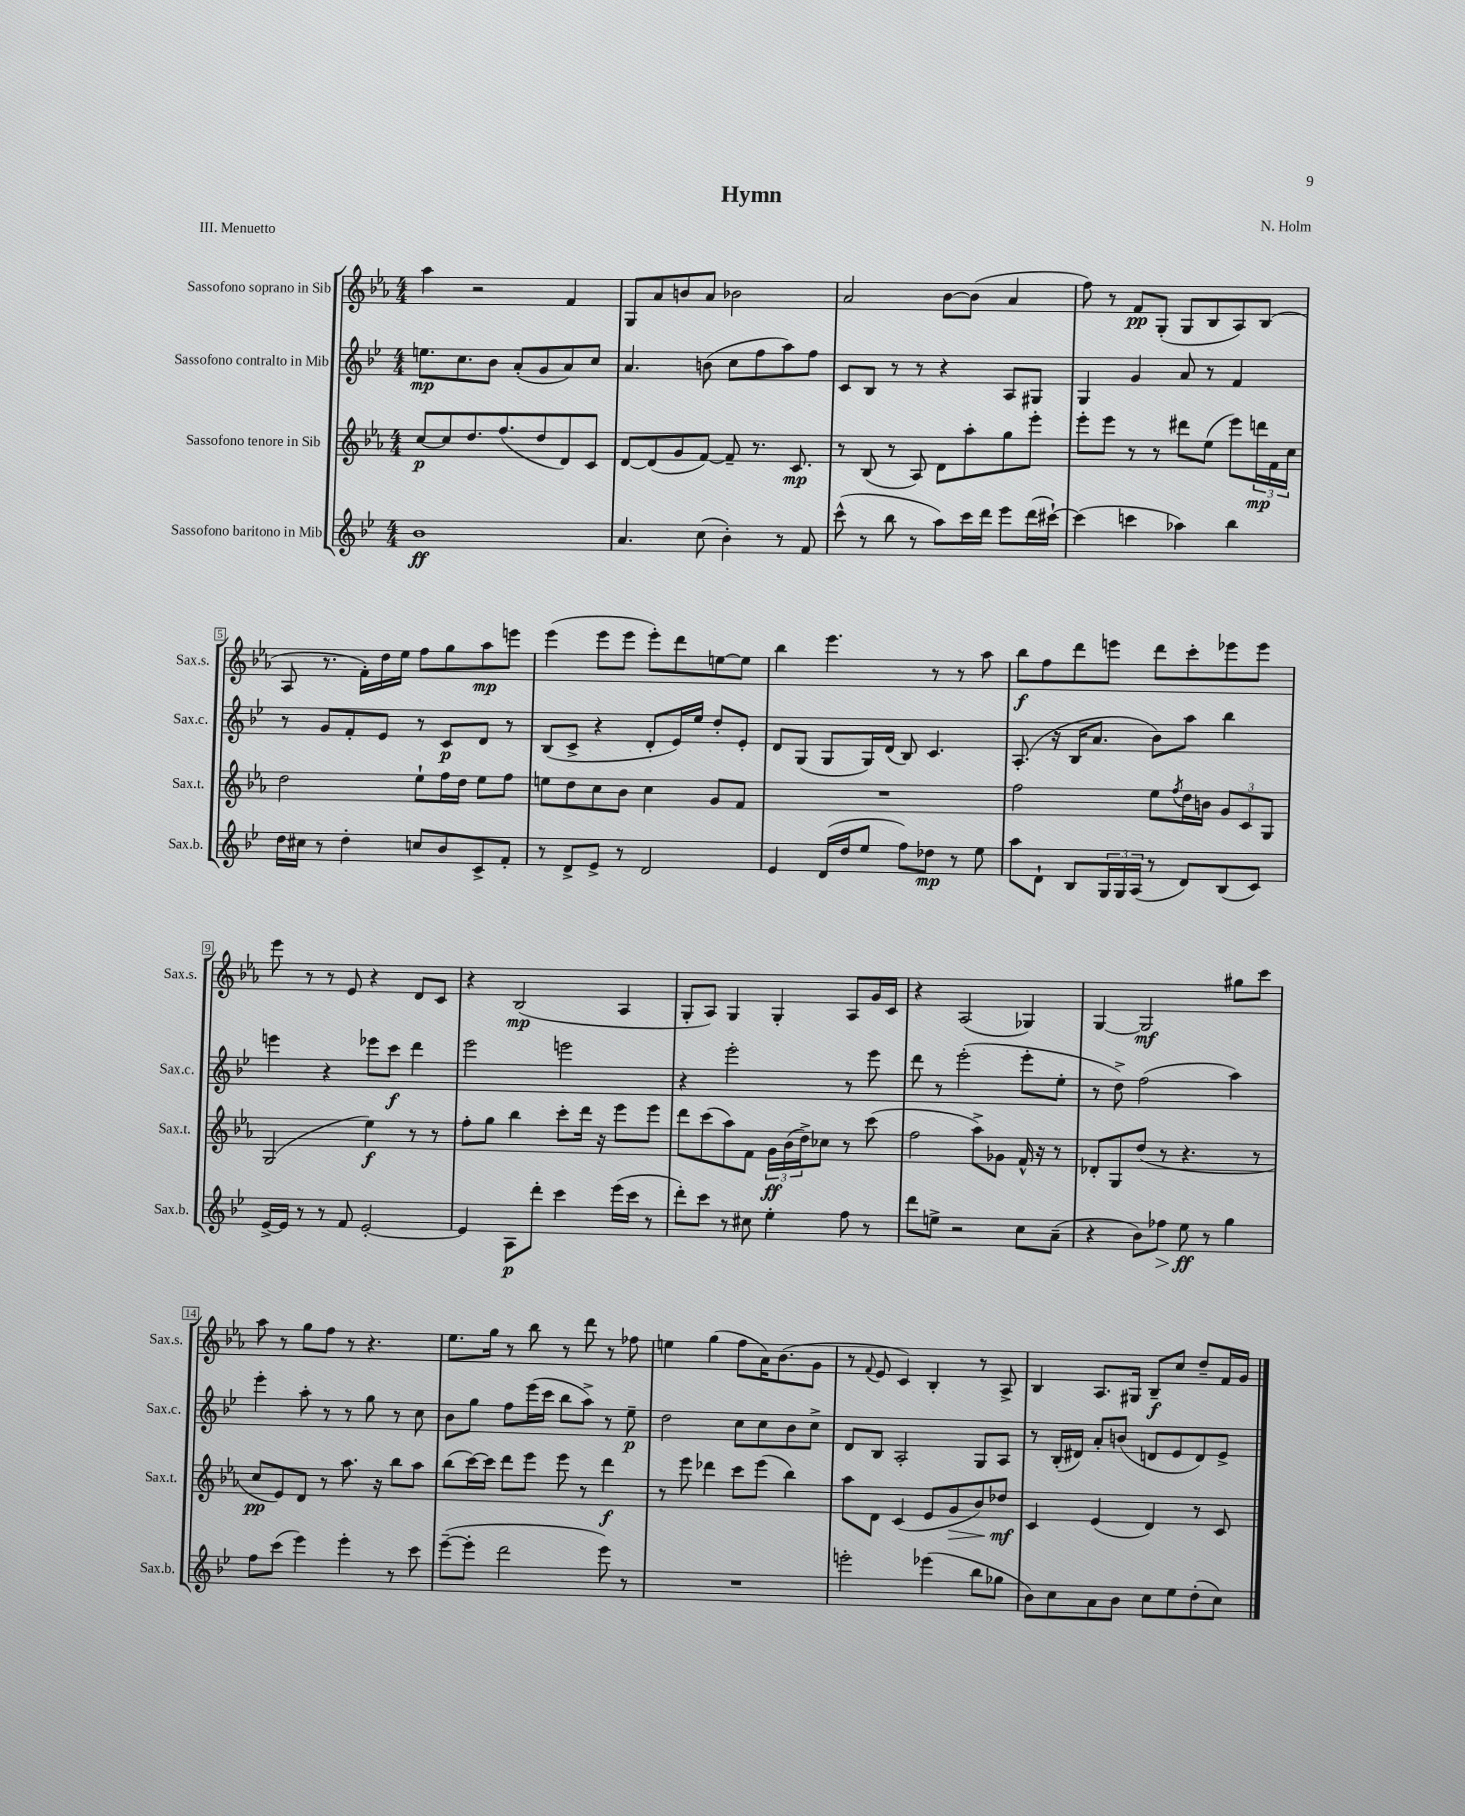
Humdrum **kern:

**kern	**kern	**kern	**kern
*staff4	*staff3	*staff2	*staff1
*clefG2	*clefG2	*clefG2	*clefG2
*k[b-e-]	*k[b-e-a-]	*k[b-e-]	*k[b-e-a-]
*M4/4	*M4/4	*M4/4	*M4/4
1b-	[8cc/L	8.ee\L	4aa-\
.	8cc/]	.	.
.	.	8.cc\	.
.	8.dd/	.	2r
.	.	8b-\J	.
.	(8.ff/	.	.
.	.	(8a'/L	.
.	8dd/	8g/	.
.	8d/)	8a/)	4f/
.	8c/J	8cc/J	.
=	=	=	=
4.a/	[8d/L	4.a/	8G/L
.	(8d/]	.	8a-/
.	8g/	.	8b/
(8cc\	[8f/J)	(8b\	8a-/J
4b-'\)	8f~/]	8cc\L	2b-\
.	8.r	8ff\	.
8r	.	8aa\)	.
.	8.c/	.	.
8f/	.	8ff\J	.
=	=	=	=
(8ccc^^\	8r	8c/L	2a-/
8r	(8B-/	8B-/J	.
8bb-\	8r	8r	.
8r	8A-/)	8r	.
8aa\L)	8d\L	4r	[8b-\L
16ccc\L	8aa-'\	.	(8b-\]J
16ddd\JJ	.	.	.
8eee-\L	8gg\	8A/L	4a-/
(16ddd\L	8eee-'\J	8G#/J	.
[16ccc#`\JJ)	.	.	.
=	=	=	=
(4ccc#\]	8eee-'\L	4G/	8ff\)
.	8eee-\J	.	8r
4ccc\	8r	4g/	8f/L
.	8r	.	(8G'/J
4aa-\)	8ddd#\L	8a/	8G/L
.	(8ee-\J	8r	8B-/
4bb-\	8eee-\L)	4f/	8A-/)
.	24ddd\L	.	(8B-/J
.	24f\	.	.
.	24cc\JJ	.	.
=	=	=	=
16dd\LL	2dd\	8r	8A-/
16cc#\JJ	.	.	.
8r	.	8g/L	8.r
4dd'\	.	8f'/	.
.	.	.	16f'\LL)
.	.	8e-/J	16dd\
.	.	.	16ee-\JJ
8cc/L	8ee-`\L	8r	8ff\L
8b-/	16ff\L	8c/L	8gg\
.	16dd\JJ	.	.
8c^/	8ee-\L	8d/J	8aa-\
8f'/J	8ff\J	8r	8eee\J
=	=	=	=
8r	8ee\L	(8B-/L	(4eee-\
8d^/L	8dd\	8c^/J	.
8e-^/J	8cc\	4r	8eee-\L
8r	8b-\J	.	8eee-\J
2d/	4cc\	8d'/L	8eee-'\L)
.	.	16e-/L)	8ddd\
.	.	16ee-/JJ	.
.	8g/L	8dd'/L	[8ee\
.	8f/J	8e-'/J	8ee\]J
=	=	=	=
4e-/	1r	8d/L	4bb-\
.	.	(8G/J	.
(16d/LL	.	8G/L	4.eee-\
16dd/J	.	.	.
8ee-/J	.	16G/L)	.
.	.	(16d/JJ	.
8ff\L)	.	8B-/)	.
8dd-\J	.	4.c/	8r
8r	.	.	8r
8ee-\	.	.	8aa-\
=	=	=	=
8aa\L	2ff\	(8.A'/	8bb-\L
8d`\J	.	.	8ff\
.	.	16r	.
8B-/L	.	16B-/LK	8ddd\
.	.	8.a/J	.
24G/L	.	.	8eee\J
24G/	.	.	.
(24A/JJ	.	.	.
8r	8ee-\L	8b-\L)	8ddd\L
.	8qff/	.	.
8d/L)	16dd\L	8aa\J	8ccc'\
.	16b\JJ	.	.
(8B-/	12g/L	4bb-\	8eee-\
.	12c/	.	.
8c/J)	.	.	8eee-\J
.	12G/J	.	.
=	=	=	=
[16e-^/LL	(2G/	4eee\	8eee-\
16e-/]JJ	.	.	.
8r	.	.	8r
8r	.	4r	8r
8f/	.	.	8e-/
[2e-'/	4ee-\)	8eee-\L	4r
.	.	8ccc\J	.
.	8r	4ddd\	8d/L
.	8r	.	8c/J
=	=	=	=
4e-/]	8ff'\L	2eee-\	4r
.	8gg\J	.	.
8A\L	4bb-\	.	(2B-/
8ddd'\J	.	.	.
4ccc\	8ccc'\L	2eee\	.
.	16ddd\Jk	.	.
.	16r	.	.
(16eee-\LL	8eee-\L	.	4A-/
16ccc\JJ	.	.	.
8r	8eee-\J	.	.
=	=	=	=
8ddd'\L)	8ddd\L	4r	8G'/L
8ccc\J	(8ccc\	.	8A-/J)
8r	8aa-\)	2eee-'\	4G/
8cc#\	8f\J	.	.
4ee-'\	24g\LL	.	4G'/
.	(24b-\	.	.
.	24dd^\J)	.	.
.	8cc-\J	.	.
8ff\	8r	8r	8A-/L
8r	(8ccc\	8eee-\	16g/L
.	.	.	16c/JJ
=	=	=	=
8ddd\L	2ff\	8ddd\	4r
8ee^\J	.	8r	.
2r	.	(2eee-'\	(2A-/
.	8aa-^\L)	.	.
.	8g-\J	.	.
8cc\L	16f^^/	8eee-'\L	4G-/)
.	16r	.	.
(8a~\J	8r	8ee-'\J	.
=	=	=	=
4r	8d-'/L	8r	[4G/
.	8G/	8dd^\)	.
8b-\L)	(8dd/J	(2ff\	2G/]
8ff-\J	8r	.	.
8ee-\	4.r	.	.
8r	.	.	.
4gg\	.	4aa\)	8gg#\L
.	8r	.	8ccc\J
=	=	=	=
8ff\L	8cc/L	4eee-'\	8aa-\
(8ccc\J	8e-/)	.	8r
4eee-\)	8d/J	8aa'\	8gg\L
.	8r	8r	8ff\J
4eee-'\	8.aa-\	8r	8r
.	.	8gg\	4.r
.	16r	.	.
8r	8bb-\L	8r	.
8ccc\	8aa-\J	8cc\	.
=	=	=	=
([8eee-~\L	(8bb-\L	8b-\L	8.ee-\L
8eee-'\]J	[16ccc\L)	8gg\J	.
.	16ccc\]JJ	.	16gg\Jk
2ddd\	8ddd\L	8ff\L	8r
.	8eee-\J	(16eee-\L	8bb-\
.	.	16ccc\JJ	.
.	8eee-\	8bb-\L	8r
.	8r	8aa^\J)	8ddd\
8eee-\)	4ddd\	8r	8r
8r	.	8ee-~\	8ff-\
=	=	=	=
1r	8r	2dd\	4ee\
.	8eee-\	.	.
.	4ddd-\	.	(4gg\
.	8ccc\L	8cc\L	8ff\L
.	(8eee-\J	8cc\	16a-\K)
.	.	.	(8.b-\
.	4bb-\)	8b-\	.
.	.	8cc^\J	8g\J
=	=	=	=
2eee'\	8aa-\L	8d/L	8r
.	.	.	8qqf/
.	8d\J	8B-/J	8e-/
.	(4c/	2A'/	4c/)
(4eee-\	8e-/L	.	4B-'/
.	8g/	.	.
8bb-\L	8b-/)	8G/L	8r
8gg-\J	8dd-/J	8A/J	8A-^/
=	=	=	=
8b-\L)	4c/	8r	4B-/
8cc\	.	(16B-'/LL	.
.	.	16d#/JJ)	.
8a\	(4e-/	8a'/L	8.A-/L
8b-\J	.	(8b/J	.
.	.	.	16G#/Jk
8cc\L	4d/)	8d/L	8B-~/L
8ee-\	.	8e-/	8cc/J
(8dd'\	8r	8d/)	8dd~/L
8cc\J)	8c/	8e-^/J	16f/L
.	.	.	16g/JJ
==	==	==	==
*-	*-	*-	*-
